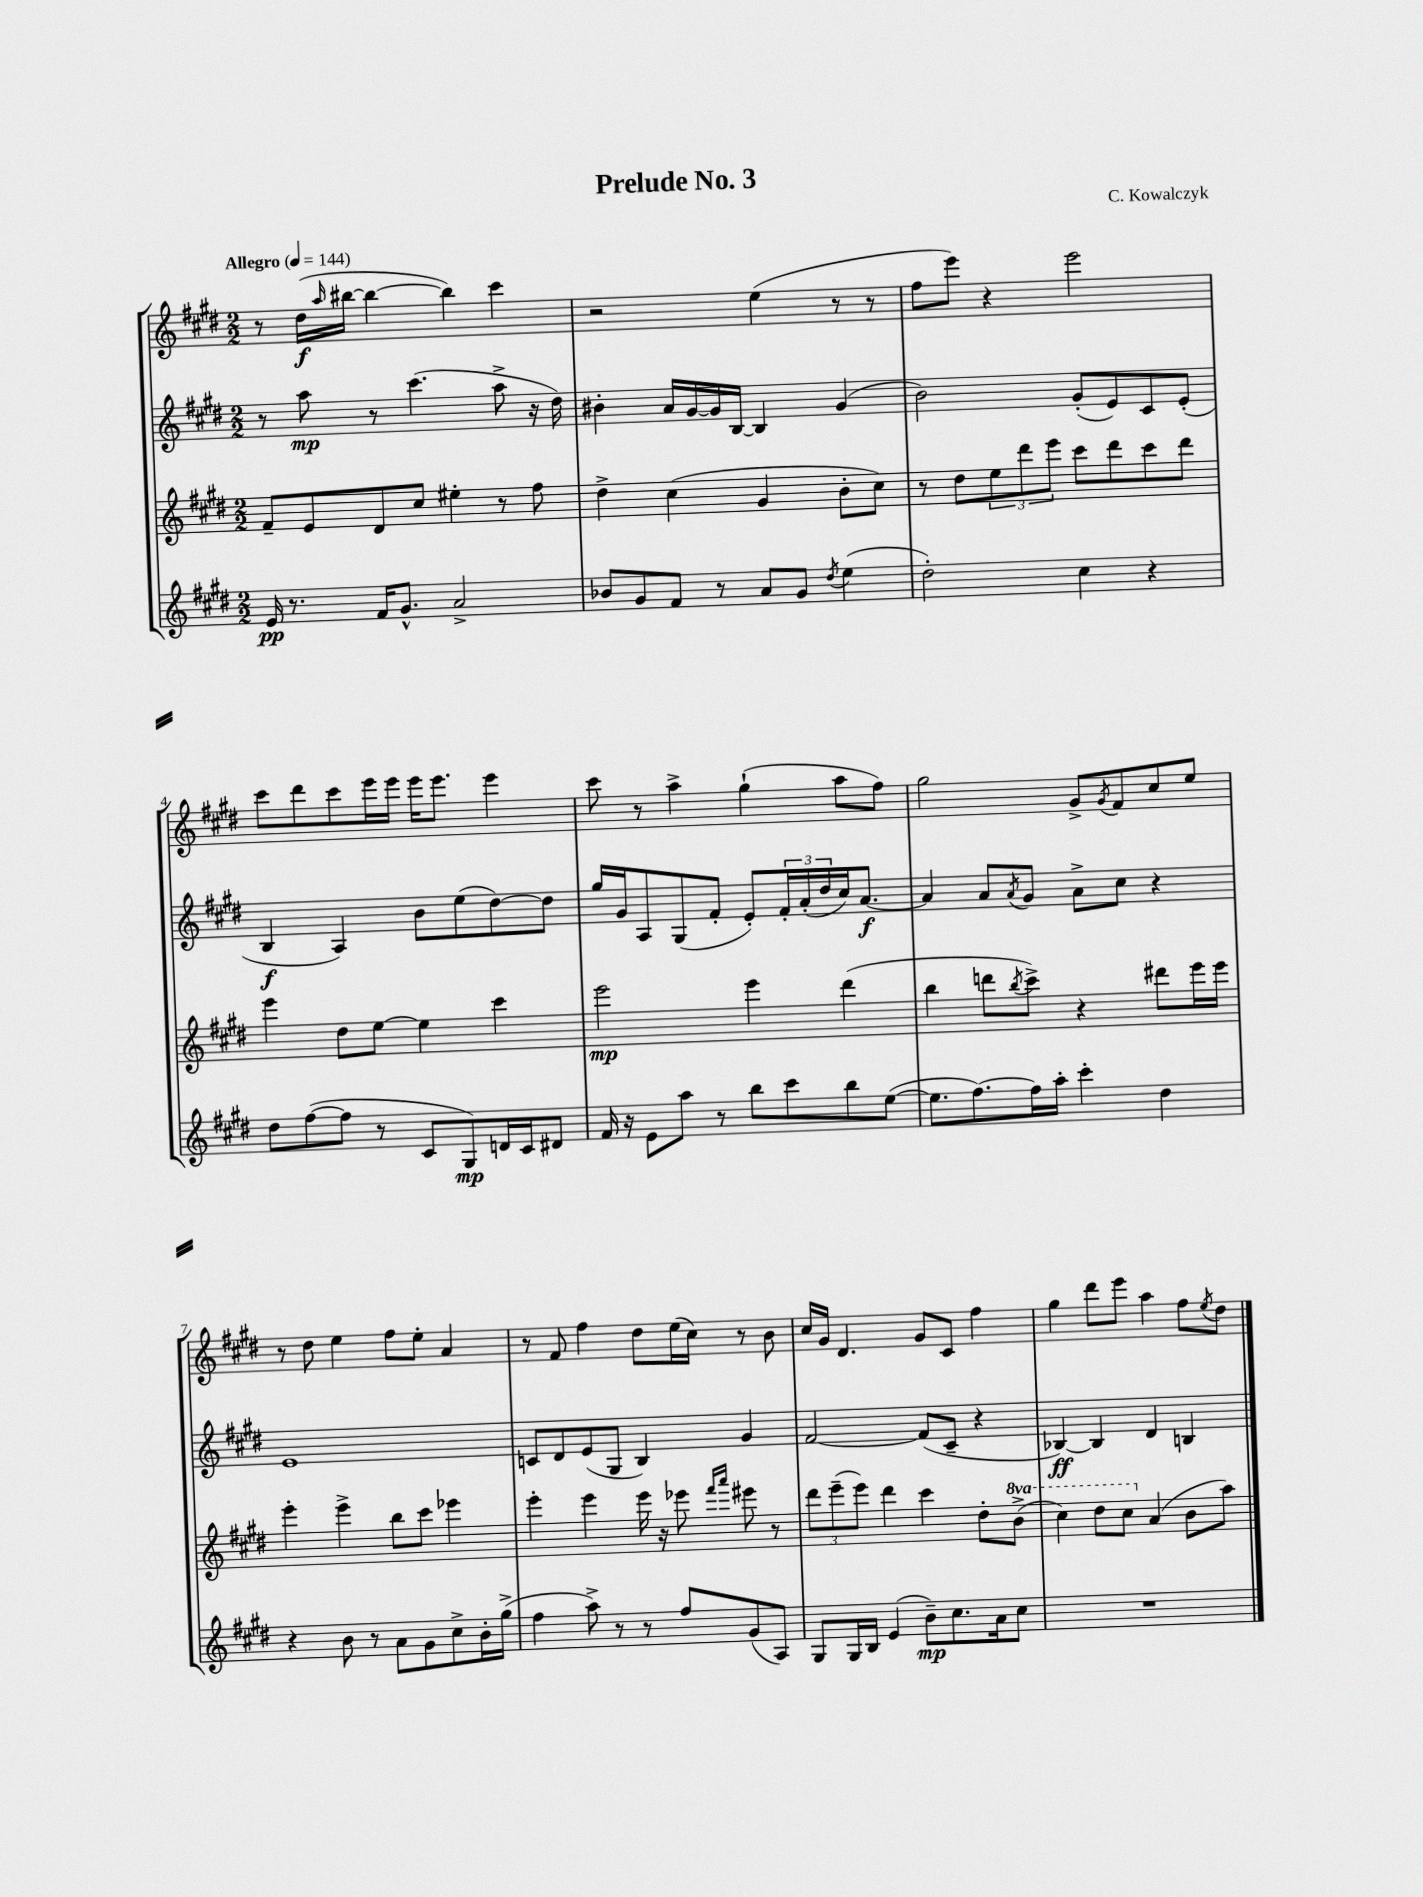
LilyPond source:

\header { title = "Prelude No. 3" composer = "C. Kowalczyk" }
<<
\new StaffGroup <<
\new Staff = "s0" {
    \clef treble \key e \major \numericTimeSignature \time 2/2 \tempo "Allegro" 4 = 144
    r8 dis''16\f( \grace { a''16 } bis''16~ bis''4~ bis''4) cis'''4 |
    r2 e''4( r8 r8 |
    fis''8 e'''8) r4 e'''2 |
    cis'''8 dis'''8 cis'''8 e'''16 e'''16 e'''16 e'''8. e'''4 |
    cis'''8 r8 a''4-> gis''4-!( a''8 fis''8) |
    gis''2 gis'8-> \acciaccatura { gis'8 } fis'8 cis''8 e''8 |
    r8 dis''8 e''4 fis''8 e''8-. a'4 |
    r8 fis'8 fis''4 dis''8 e''16( cis''16) r8 b'8 |
    cis''16 gis'16 dis'4. gis'8 cis'8 fis''4 |
    gis''4 dis'''8 e'''8 a''4 fis''8 \acciaccatura { e''8 } dis''8 \bar "|." |
}
\new Staff = "s1" {
    \clef treble \key e \major \numericTimeSignature \time 2/2
    r8 a''8\mp r8 cis'''4.( a''8-> r16 dis''16) |
    bis'4-. a'16 gis'16~ gis'16 b16~ b4 gis'4( |
    b'2) gis'8-.( e'8) cis'8 e'8-.( |
    b4\f a4) b'8 e''8( dis''8~) dis''8 |
    gis''16 gis'16 a8 gis8( fis'8-. e'8-.) \tuplet 3/2 { fis'16-. a'16-.( dis''16 } cis''16) a'8.~\f |
    a'4 a'8 \acciaccatura { a'8 } gis'8 a'8-> cis''8 r4 |
    e'1 |
    c'8 dis'8 e'8( gis8 b4) gis'4 |
    fis'2~ fis'8( cis'8-- r4 |
    bes4~\ff) bes4 dis'4 b4 \bar "|." |
}
\new Staff = "s2" {
    \clef treble \key e \major \numericTimeSignature \time 2/2 \set Staff.ottavationMarkups = #ottavation-simple-ordinals
    fis'8-- e'8 dis'8 cis''8 eis''4-. r8 fis''8 |
    dis''4-> cis''4( gis'4 b'8-. cis''8) |
    r8 dis''8 \tuplet 3/2 { e''8 dis'''8 e'''8 } cis'''8 dis'''8 cis'''8 dis'''8 |
    e'''4 dis''8 e''8~ e''4 cis'''4 |
    e'''2\mp e'''4 dis'''4( |
    b''4 d'''8 \acciaccatura { b''8 } cis'''8->) r4 dis'''8 e'''16 e'''16 |
    e'''4-. e'''4-> b''8 cis'''8 ees'''4 |
    e'''4-. e'''4 e'''16 r16 ees'''8 \grace { fis'''16 a'''16 } eis'''8 r8 |
    \tuplet 3/2 { dis'''8 e'''8--( e'''8) } dis'''4 cis'''4 dis''8-. \ottava #1 b''8->( |
    cis'''4) dis'''8 cis'''8 \ottava #0 a'4( b'8 a''8) \bar "|." |
}
\new Staff = "s3" {
    \clef treble \key e \major \numericTimeSignature \time 2/2
    e'16\pp r8. fis'16 gis'8.-^ a'2-> |
    bes'8 gis'8 fis'8 r8 a'8 gis'8 \acciaccatura { dis''8 } e''4( |
    dis''2-.) cis''4 r4 |
    dis''8 fis''8~( fis''8 r8 cis'8 gis8\mp) d'16 cis'16 dis'8 |
    fis'16 r16 e'8 a''8 r8 b''8 cis'''8 b''8 e''8~( |
    e''8. fis''8.~) fis''16 a''16-. cis'''4-. dis''4 |
    r4 b'8 r8 a'8 gis'8 cis''8-> b'16-. gis''16->( |
    fis''4 a''8->) r8 r8 fis''8 gis'8( a8) |
    gis8 gis16 b16 e'4( b'8--\mp) cis''8. a'16 cis''8 |
    R1 \bar "|." |
}
>>
>>
